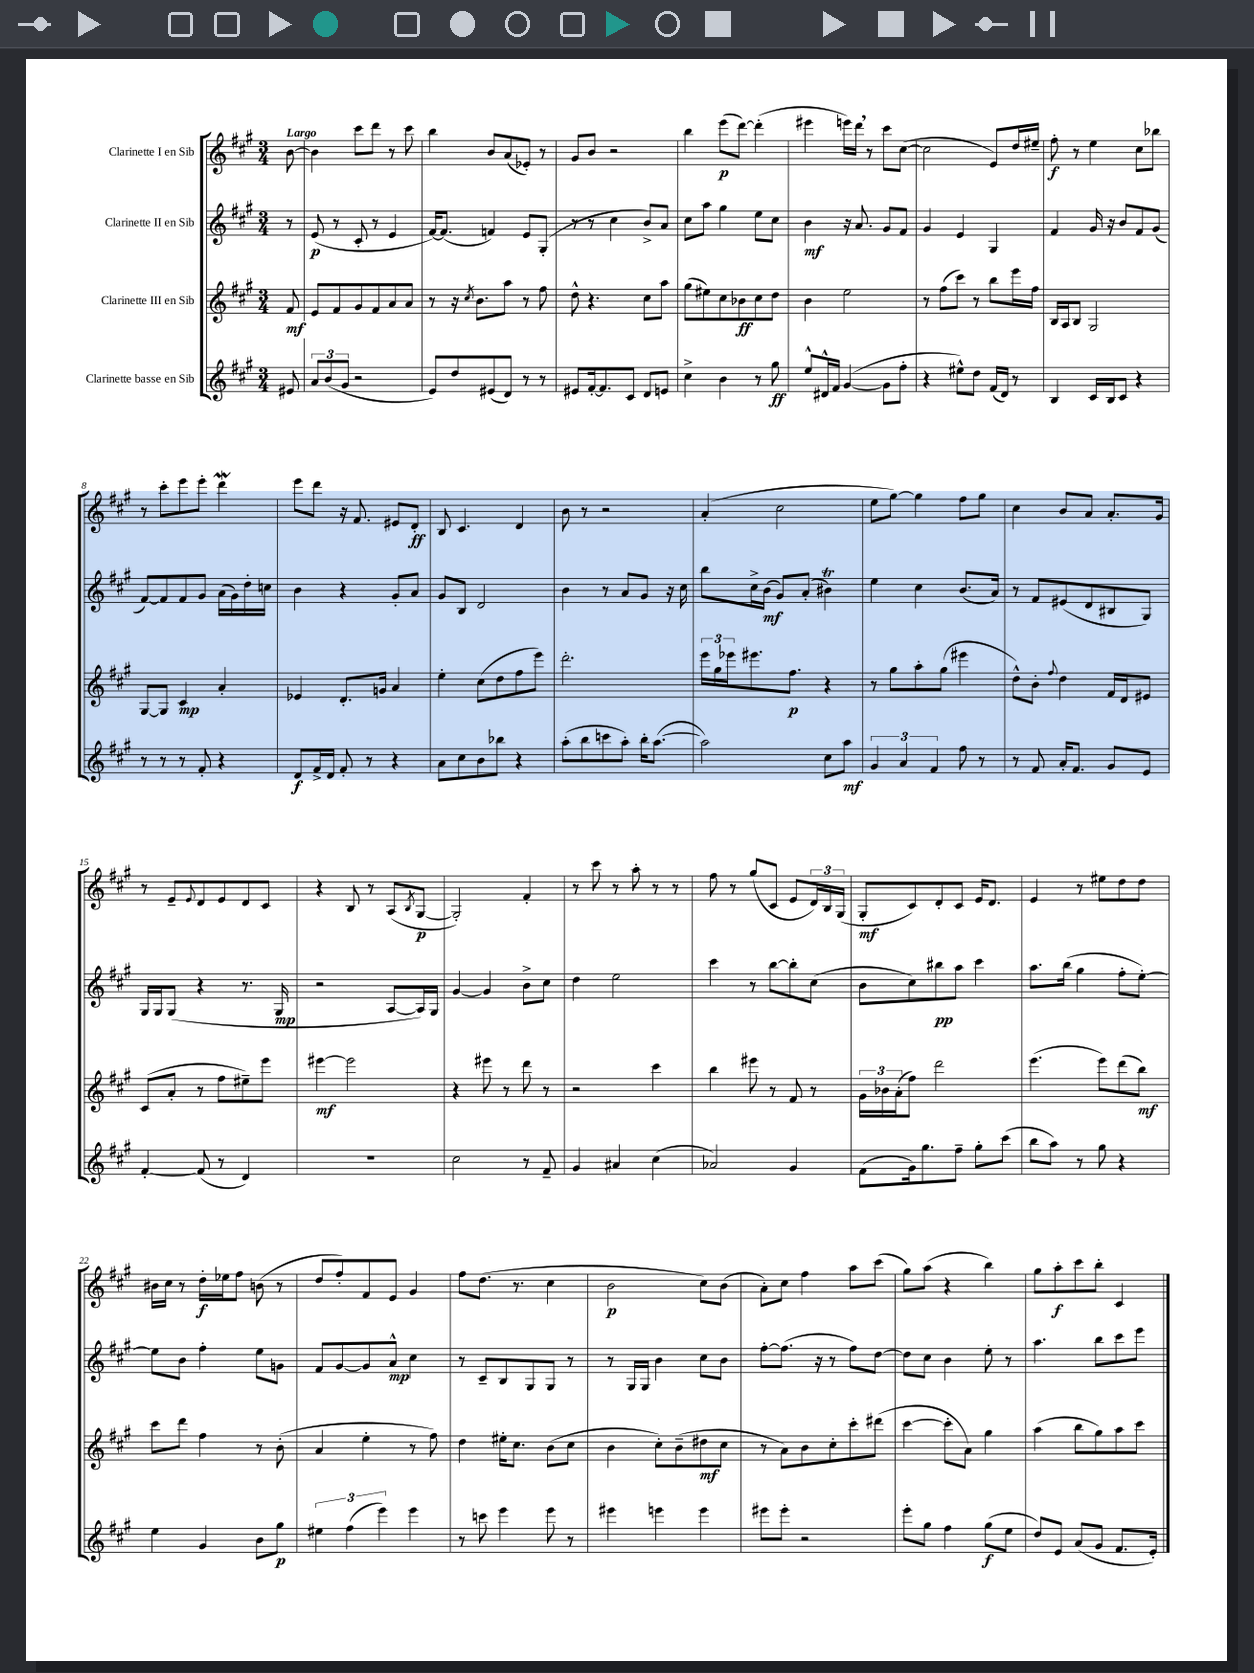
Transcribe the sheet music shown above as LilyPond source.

<<
\new StaffGroup <<
\new Staff = "s0" \with { instrumentName = "Clarinette I en Sib" } {
    \clef treble \key a \major \numericTimeSignature \time 3/4 \partial 8 \tempo "Largo"
    b'8~ |
    b'4 cis'''8 d'''8 r8 cis'''8 |
    b''4 b'8 a'8( ees'8-.) r8 |
    gis'8 b'8 r2 |
    b''4 e'''8\p( d'''8~) d'''4-.( |
    eis'''4 e'''16) d'''16 \breathe r8 cis'''8 cis''8~( |
    cis''2 e'8) d''16 eis''16-- |
    fis''8-.\f r8 e''4 cis''8 bes''8 |
    r8 cis'''8-. e'''8 e'''8-. d'''4\mordent |
    e'''8 d'''8 r16 fis'8. eis'8 d'8-.\ff |
    b8 cis'4. d'4 |
    b'8 r8 r2 |
    a'4-.( cis''2 |
    e''8 gis''8~) gis''4 fis''8 gis''8 |
    cis''4 b'8 a'8 a'8.-. gis'16 |
    r8 e'8-- \appoggiatura { e'8 } d'8 e'8 d'8 cis'8 |
    r4 b8 r8 a8( \acciaccatura { b8 } gis8~\p |
    gis2-.) fis'4-. |
    r8 cis'''8 r8 a''8-. r8 r8 |
    fis''8 r8 gis''8( cis'8 e'8 \tuplet 3/2 { d'16) b16 gis16( } |
    gis8-.\mf cis'8) d'8-. cis'8 e'16 d'8. |
    e'4 r8 eis''8 d''8 d''8 |
    bis'16 cis''16 r8 d''16-.\f ees''16 fis''8 b'8( r8 |
    d''8 fis''8-.) fis'8 e'8 gis'4 |
    fis''8 d''8.( r8. cis''4 |
    b'2\p cis''8) b'8( |
    a'8-.) cis''8 fis''4 a''8 cis'''8( |
    gis''8) a''8( r4 b''4) |
    gis''8 a''8-.\f cis'''8 b''8-. cis'4 \bar "|." |
}
\new Staff = "s1" \with { instrumentName = "Clarinette II en Sib" } {
    \clef treble \key a \major \numericTimeSignature \time 3/4 \partial 8
    r8 |
    e'8\p( r8 cis'8-. r8 e'4 |
    fis'16~) fis'8.( f'4) e'8 gis8-.( |
    r8 r8 cis''4 b'8->) a'8 |
    cis''8 a''8 gis''4 e''8 cis''8 |
    b'4\mf r16 a'8. gis'8 fis'8 |
    gis'4 e'4 gis4 |
    fis'4 gis'16 r16 b'8 fis'8 gis'8( |
    fis'8~) fis'8 fis'8 gis'8 a'16( gis'16) d''16-. c''16 |
    b'4 r4 gis'8-. a'8 |
    gis'8 b8 d'2 |
    b'4 r8 a'8 gis'8 r16 cis''16 |
    b''8 cis''16-> b'16\mf( gis'8) a'8-.( bis'4\trill) |
    e''4 cis''4 b'8.( a'16) |
    r8 fis'8 eis'8( d'8 bis8 gis8) |
    gis16 gis16 gis8( r4 r8. gis16\mp |
    r2 a8~ a16) gis16 |
    gis'4~ gis'4 b'8-> cis''8 |
    d''4 e''2 |
    cis'''4 r8 b''8~ b''8-. cis''8( |
    b'8 cis''8) bis''8\pp a''8 cis'''4 |
    a''8. b''16( gis''4 fis''8-. e''8~-.) |
    e''8 b'8 fis''4-. e''8 g'8 |
    fis'8 gis'8~ gis'8 a'8-^\mp cis''4 |
    r8 cis'8-- b8 gis8 gis8 r8 |
    r8 gis16 gis16 b'4 cis''8 b'8 |
    fis''8~-. fis''8.( r16 r8 fis''8) d''8~ |
    d''8 cis''8 b'4 e''8-. r8 |
    a''4. b''8 cis'''8 e'''8 \bar "|." |
}
\new Staff = "s2" \with { instrumentName = "Clarinette III en Sib" } {
    \clef treble \key a \major \numericTimeSignature \time 3/4 \partial 8
    fis'8\mf |
    e'8 fis'8 gis'8 fis'8 a'8 a'8 |
    r8 r16 \acciaccatura { cis''8 } b'8. a''8 r8 fis''8 |
    d''8-^ r4. cis''8 a''8 |
    gis''8( eis''8) cis''8 bes'8\ff cis''8 d''8 |
    b'4 e''2 |
    r8 fis''8( cis'''8) r8 b''8 e'''16 fis''16 |
    b16 a16 b8 gis2 |
    gis8~ gis8 cis'4\mp a'4-. |
    ees'4 d'8.-. g'16 a'4 |
    e''4-. cis''8( d''8 fis''8 e'''8) |
    d'''2.-. |
    \tuplet 3/2 { e'''16 gis''16 ees'''16 } eis'''8. fis''8.\p r4 |
    r8 gis''8 a''8-. gis''8( eis'''4 |
    d''8-^) b'8-. \appoggiatura { fis''8 } d''4 fis'16 d'16 eis'8 |
    cis'8( a'8-. r8 fis''8 eis''8--) e'''8 |
    eis'''4~\mf eis'''2 |
    r4 eis'''8 r8 d'''8 r8 |
    r2 cis'''4 |
    b''4 eis'''8 r8 fis'8 r8 |
    \tuplet 3/2 { gis'16 bes'16 a'16-.( } fis''8) d'''2 |
    e'''4.( e'''8) d'''8( b''8\mf) |
    cis'''8 d'''8 fis''4 r8 b'8-.( |
    a'4 e''4-. r8 fis''8) |
    d''4 eis''16-. cis''8. b'8( cis''8 |
    b'4 cis''8-.) b'8--( dis''8\mf cis''8 |
    r8 a'8) b'8 cis''8-. cis'''8-. dis'''8( |
    cis'''4~ cis'''8-. a'8) gis''4 |
    a''4( b''8 gis''8) a''8 cis'''8 \bar "|." |
}
\new Staff = "s3" \with { instrumentName = "Clarinette basse en Sib" } {
    \clef treble \key a \major \numericTimeSignature \time 3/4 \partial 8
    eis'8 |
    \tuplet 3/2 { a'8 b'8( gis'8 } r2 |
    e'8) d''8 eis'8( d'8) r8 r8 |
    eis'8 fis'16~-. fis'8. cis'8 d'8 e'8 |
    cis''4-> b'4 r8 gis''8\ff |
    e''8-^ dis'16-^ fis'16 gis'4~( gis'8 fis''8-. |
    r4 eis''8-^) d''8 fis'16( d'16) r8 |
    b4 cis'16 b16 cis'8 r4 |
    r8 r8 r8 fis'8-. r4 |
    d'8\f fis'16-> d'16 fis'8-. r8 r4 |
    a'8 cis''8 b'8 bes''8 r4 |
    a''8-.( b''8 c'''8 a''8-.) b''16-. a''8.~( |
    a''2) cis''8 a''8\mf |
    \tuplet 3/2 { gis'4 a'4 fis'4 } fis''8 r8 |
    r8 fis'8 a'16-. fis'8. gis'8 e'8 |
    fis'4~-. fis'8( r8 d'4) |
    R2. |
    cis''2 r8 fis'8-- |
    gis'4 ais'4 cis''4( |
    aes'2) gis'4 |
    fis'8( gis'16) gis''8. fis''8-- gis''8-. cis'''8( |
    b''8 a''8) r8 gis''8 r4 |
    e''4 gis'4 b'8 gis''8\p |
    \tuplet 3/2 { eis''4 fis''4( e'''4) } e'''4 |
    r8 c'''8 e'''4 e'''8 r8 |
    eis'''4 e'''4 e'''4 |
    eis'''8 eis'''8-. r2 |
    e'''8-. gis''8 fis''4 gis''8\f( e''8 |
    d''8) e'8 a'8( gis'8 fis'8. e'16-.) \bar "|." |
}
>>
>>
